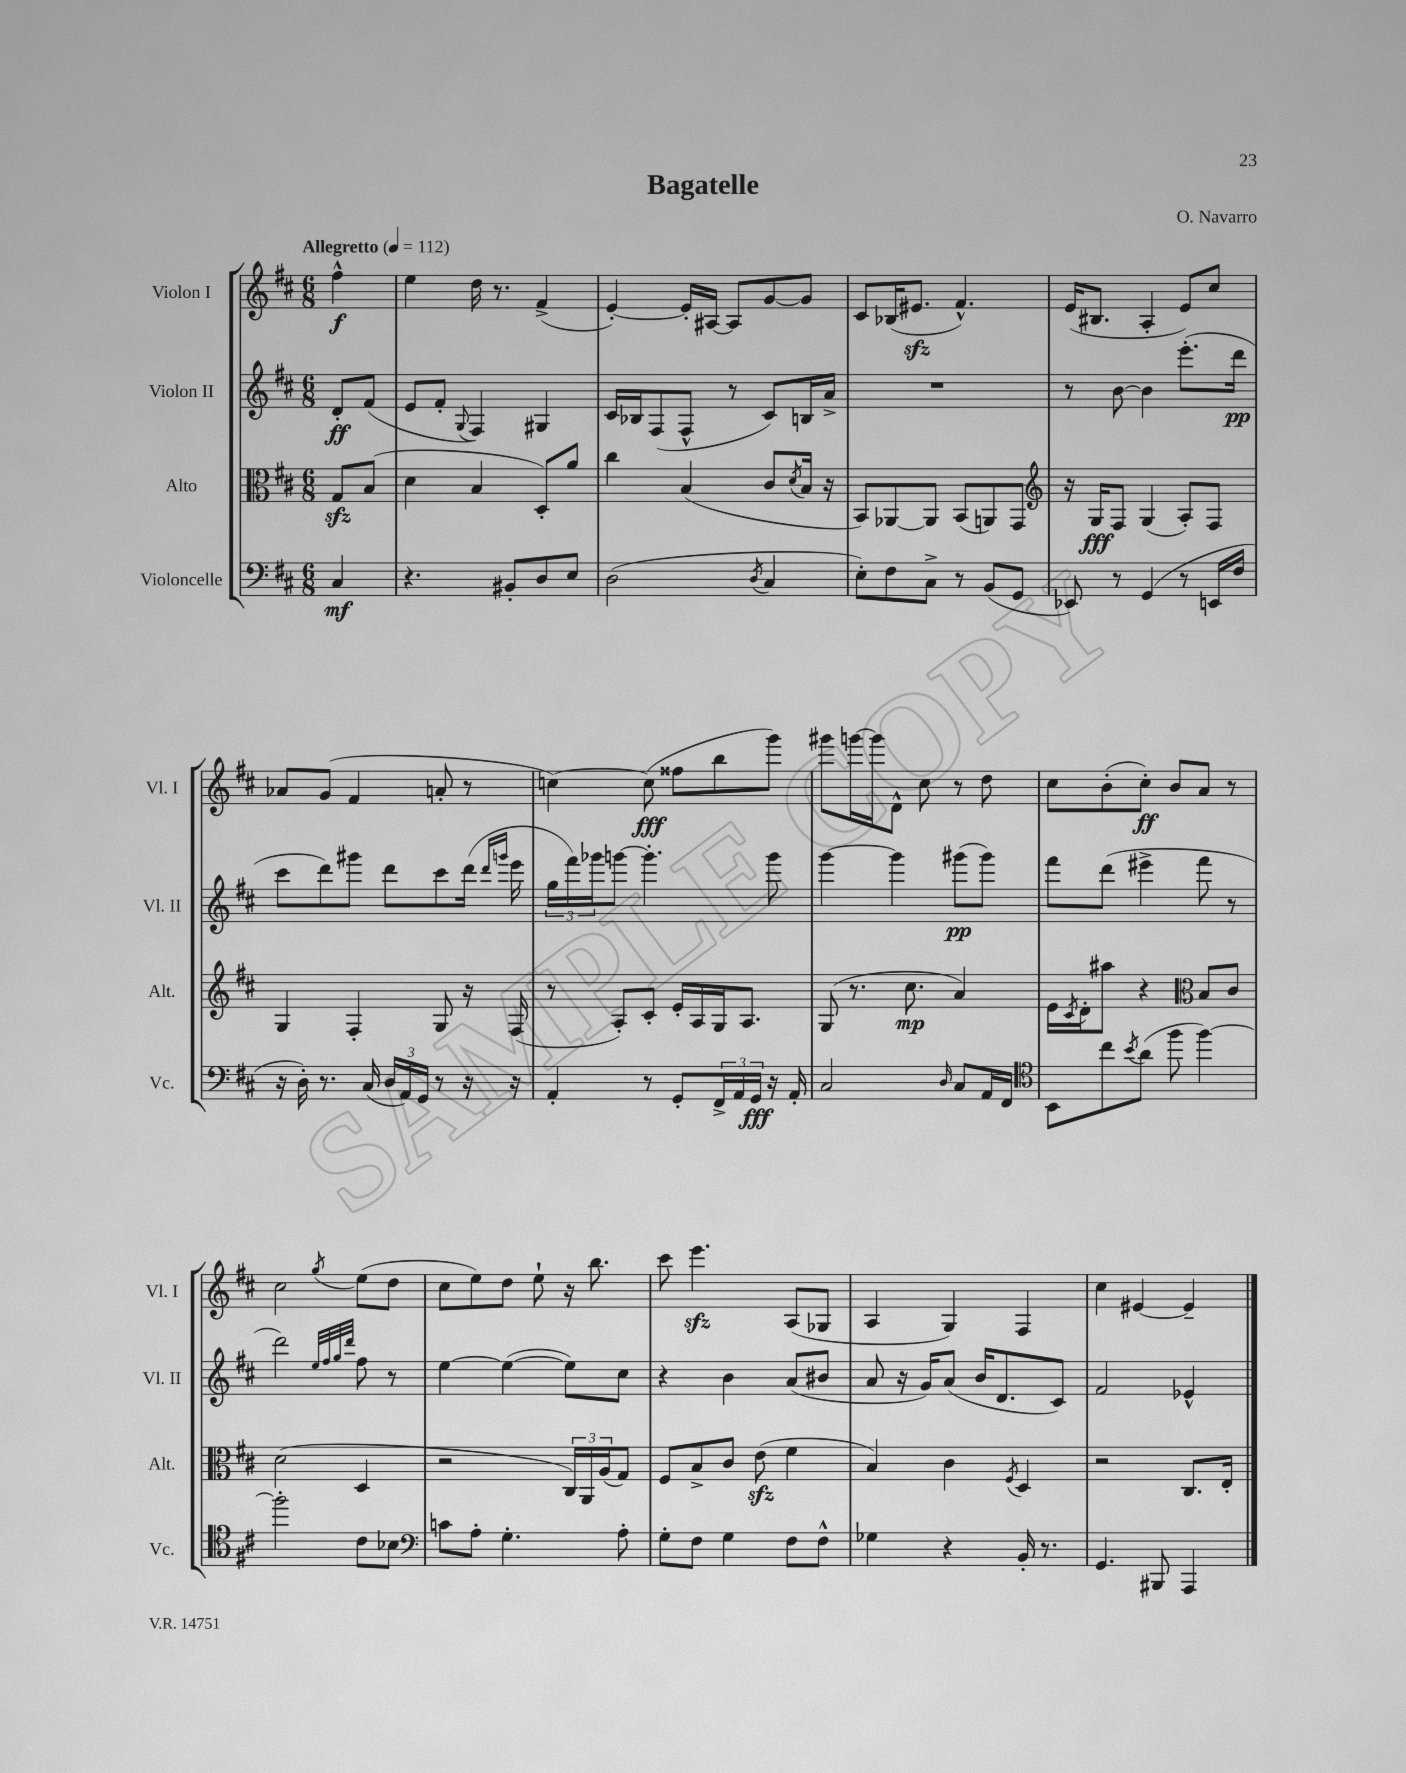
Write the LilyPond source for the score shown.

\header { title = "Bagatelle" composer = "O. Navarro" }
<<
\new StaffGroup <<
\new Staff = "s0" \with { instrumentName = "Violon I" shortInstrumentName = "Vl. I" } {
    \clef treble \key d \major \numericTimeSignature \time 6/8 \partial 4 \tempo "Allegretto" 4 = 112
    fis''4-^\f |
    e''4 d''16 r8. fis'4->( |
    e'4~-.) e'16-. ais16~ ais8 g'8~ g'8 |
    cis'8 bes16( eis'8.\sfz fis'4.-^) |
    e'16( bis8. a4-. e'8) cis''8 |
    aes'8 g'8( fis'4 a'8-. r8 |
    c''4~) c''8\fff( fisis''8 b''8 g'''8) |
    gis'''8 g'''16~ g'''16 d'8-^ cis''8 r8 d''8 |
    cis''8 b'8-.( cis''8-.\ff) b'8 a'8 r8 |
    cis''2 \acciaccatura { g''8 } e''8( d''8 |
    cis''8 e''8) d''8 e''8-! r16 b''8. |
    cis'''8 e'''4.\sfz a8( ges8 |
    a4 g4) fis4 |
    cis''4 eis'4~ eis'4-- \bar "|." |
}
\new Staff = "s1" \with { instrumentName = "Violon II" shortInstrumentName = "Vl. II" } {
    \clef treble \key d \major \numericTimeSignature \time 6/8 \partial 4
    d'8-.\ff fis'8( |
    e'8 fis'8-. \appoggiatura { g8 } fis4) gis4 |
    cis'16 bes16 fis8( fis8-^ r8 cis'8) b16 a'16-> |
    R2. |
    r8 b'8~ b'4 e'''8.-.( d'''16\pp |
    cis'''8 d'''8) gis'''8 d'''8 cis'''8 d'''16( \grace { d'''16 g'''16 } e'''16 |
    \tuplet 3/2 { g''16 fis'''16) ges'''16 } g'''8~ g'''4.-. g'''8 |
    g'''4~ g'''4 gis'''8\pp( gis'''8) |
    fis'''8 d'''8( eis'''4-> fis'''8 r8 |
    d'''2) \grace { e''32 fis''32 g''32 d'''32 } fis''8 r8 |
    e''4~ e''4~( e''8) cis''8 |
    r4 b'4 a'8( bis'8 |
    a'8 r16 g'16) a'8( b'16 d'8. cis'8) |
    fis'2 ees'4-^ \bar "|." |
}
\new Staff = "s2" \with { instrumentName = "Alto" shortInstrumentName = "Alt." } {
    \clef alto \key d \major \numericTimeSignature \time 6/8 \partial 4
    g8\sfz b8( |
    d'4 b4 d8-.) a'8 |
    cis''4 b4( cis'8 \acciaccatura { d'8 } b16 r16 |
    b,8) aes,8~ aes,8 b,8( a,8) g,8 |
    \clef treble r16 g16\fff fis8 g4( a8-.) fis8 |
    g4 fis4-. g8 r16 fis16( |
    r8 a8-.) cis'8-. e'16-. a16 g16 a8. |
    g8( r8. cis''8.\mp a'4) |
    e'16 \acciaccatura { cis'8 } d'16-. ais''8 r4 \clef alto b8 cis'8 |
    d'2( d4 |
    r2 \tuplet 3/2 { cis16) a,16 a16( } g8) |
    fis8 b8-> cis'8 e'8\sfz( fis'4 |
    b4) cis'4 \acciaccatura { fis8 } d4 |
    r2 cis8. e16-. \bar "|." |
}
\new Staff = "s3" \with { instrumentName = "Violoncelle" shortInstrumentName = "Vc." } {
    \clef bass \key d \major \numericTimeSignature \time 6/8 \partial 4
    cis4\mf |
    r4. bis,8-. d8 e8 |
    d2( \acciaccatura { d8 } cis4 |
    e8-.) fis8 cis8-> r8 b,8( g,8 |
    ees,8) r8 g,4( r8 e,16 fis16 |
    r16 d16-.) r8. cis16( \tuplet 3/2 { d16 a,16) g,16 } r8 r16 r16 |
    a,4-. r8 g,8-. \tuplet 3/2 { fis,16-> a,16 g,16\fff } r16 a,16-. |
    cis2 \grace { d16 } cis8 a,16 fis,16 |
    \clef tenor b,8 cis''8 \acciaccatura { b'8 } a'8( fis''8 fis''4~) |
    fis''2-. cis'8 bes8 |
    \clef bass c'8 a8-. g4.-. a8-. |
    g8-. fis8 g4 fis8 fis8-^ |
    ges4 r4 b,16-. r8. |
    g,4. bis,,8 a,,4 \bar "|." |
}
>>
>>
\layout { \context { \Score \remove "Bar_number_engraver" } }
